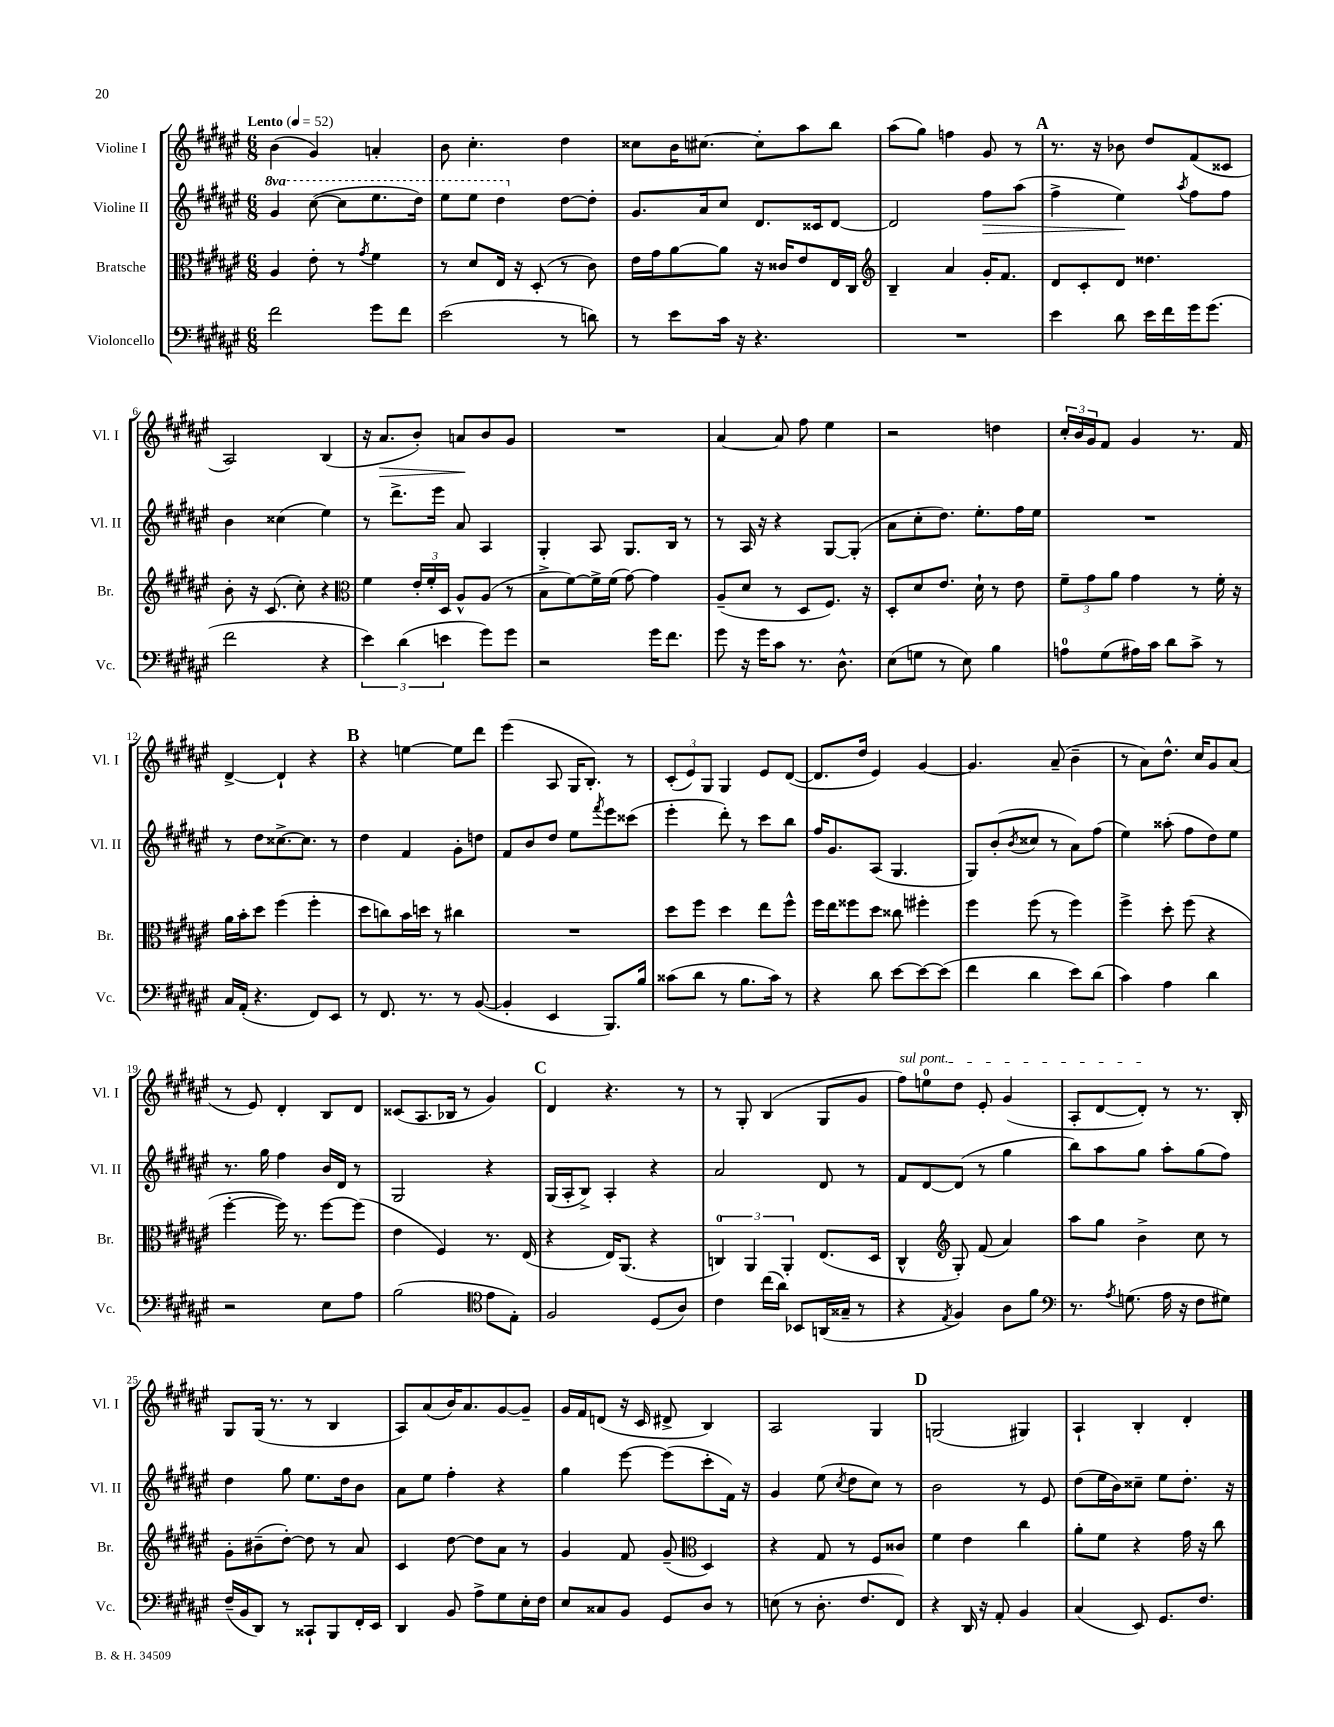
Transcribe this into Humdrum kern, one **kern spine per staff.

**kern	**kern	**kern	**kern
*staff4	*staff3	*staff2	*staff1
*clefF4	*clefC3	*clefG2	*clefG2
*k[f#c#g#d#a#e#]	*k[f#c#g#d#a#e#]	*k[f#c#g#d#a#e#]	*k[f#c#g#d#a#e#]
*M6/8	*M6/8	*M6/8	*M6/8
*MM52	*MM52	*MM52	*MM52
2f#\	4A#/	4gg#/	(4b\
.	8e#'\	([8ccc#\	4g#/)
.	8r	8ccc#\]L	.
.	8qg#/	.	.
8g#\L	4f#\	8.eee#\	4a'/
8f#\J	.	.	.
.	.	16ddd#\Jk)	.
=	=	=	=
(2e#\	8r	8eee#\L	8b\
.	8d#/L	8eee#\J	4.cc#'\
.	16E#/Jk	4ddd#\	.
.	16r	.	.
.	(8D#'/	.	.
8r	8r	[8dd#\L	4dd#\
8d\)	8c#\)	8dd#'\]J	.
=	=	=	=
8r	16e#\LL	8.g#/L	8cc##\L
.	16g#\J	.	.
8e#\L	[8a#\	.	16b\K
.	.	16a#/k	[8.cc#\J
16c#\Jk	8a#\]J	8cc#/J	.
16r	.	.	.
4.r	16r	8.d#/L	8cc#'\]L
.	16c##/LK	.	.
.	8e#/	.	8aa#\
.	.	16c##/k	.
.	16E#/L	[8d#/J	8bb\J
.	16C#/JJ	.	.
=	=	=	=
*	*clefG2	*	*
2.r	4B~/	2d#/]	(8aa#\L
.	.	.	8gg#\J)
.	4a#/	.	4ff\
.	16g#'/LK	8ff#\L	8g#/
.	8.f#/J	.	.
.	.	(8aa#\J	8r
=	=	=	=
4e#\	8d#/L	4ff#^\	8.r
.	8c#'/	.	.
.	.	.	16r
8d#\	8d#/J	4ee#\)	8b-\
16e#\LL	4.dd##\	.	8dd#/L
16f#\	.	.	.
.	.	8qaa#/	.
16g#\J	.	8ff#\L	(8f#/
(8.g#\J	.	.	.
.	.	8ff#\J	8c##/J
=	=	=	=
2f#\	8b'\	4b\	2A#/)
.	16r	.	.
.	(8.c#/	.	.
.	.	(4cc##\	.
.	8cc#'\)	.	.
4r	4r	4ee#\)	(4B/
=	=	=	=
*	*clefC3	*	*
6e#\)	4f#\	8r	16r
.	.	.	8.a#/L
.	.	8.ddd#^\L	.
(6d#\	.	.	.
.	24e#'/LL	.	8b'/J)
.	24f#'/	.	.
.	.	16eee#\Jk	.
6e\	24D#/JJ	.	.
.	8A#^^/L	8a#/	8a/L
8g#\L)	(8A#/J	4A#/	8b/
8g#\J	8r	.	8g#/J
=	=	=	=
2r	8B^\L	4G#'/	2.r
.	[8f#\)	.	.
.	16f#^\]L	8A#/	.
.	(16f#\JJ	.	.
.	[8g#\)	8.G#/L	.
16g#\LK	4g#\]	.	.
8.f#\J	.	16B/Jk	.
.	.	8r	.
=	=	=	=
8g#\	(8A#~/L	8r	[4a#/
16r	8d#/J	16A#/	.
16g#\LK	.	16r	.
8c#\J	8r	4r	8a#/]
8.r	8D#/L	.	8ff#\
.	8.F#/J)	[8G#/L	4ee#\
8.D#^^\	.	.	.
.	.	(8G#'/]J	.
.	16r	.	.
=	=	=	=
(8E#\L	8D#'/L	8a#\L	2r
8G\J	8d#/	8cc#'\	.
8r	8.e#/J	8.dd#\J)	.
8E#\)	.	.	.
.	16d#`\	8.ee#'\L	.
4B\	8r	.	4dd\
.	8e#\	16ff#\L	.
.	.	16ee#\JJ	.
=	=	=	=
8A\L	12f#~\L	2.r	24cc#'/LL
.	.	.	24b/
.	12g#\	.	24g#/J
(8G#\	.	.	8f#/J
.	12a#\J	.	.
16A#\L)	4g#\	.	4g#/
16c#\JJ	.	.	.
8d#\L	.	.	.
8c#^\J	8r	.	8.r
8r	16f#'\	.	.
.	16r	.	16f#/
=	=	=	=
16C#/LL	16a#\LL	8r	[4d#^/
(16AA#'/JJ	16b'\J	.	.
4.r	8dd#\J	8dd#\L	.
.	(4ff#\	[8.cc##^\	4d#`/]
.	.	8.cc##\]J	.
8FF#/L)	4ff#'\	.	4r
8EE#/J	.	8r	.
=	=	=	=
8r	8dd#\L	4dd#\	4r
8.FF#/	8cc\)	.	.
.	16b\L	4f#/	[4ee\
8.r	16dd\JJ	.	.
.	8r	.	.
8r	4cc#\	8g#'\L	8ee\]L
([8BB/	.	8dd\J	8ddd#\J
=	=	=	=
4BB'/]	2.r	8f#/L	(4eee#\
.	.	8b/	.
4EE#/	.	8dd#/J	8A#/
.	.	8ee#\L	16G#/LK
.	.	.	8.B'/J)
.	.	8qfff#/	.
8.BBB/L)	.	8eee#\	.
.	.	(8ccc##\J	8r
16B/Jk	.	.	.
=	=	=	=
(8c##\L	8dd#\L	4eee#'\	(12c#'/L
.	.	.	12e#/)
8d#\J	8ff#\J	.	.
.	.	.	12G#/J
8r	4dd#\	8ddd#'\)	4G#/
8.B\L	.	8r	.
.	8ee#\L	8ccc#\L	8e#/L
16c##\Jk)	.	.	.
8r	8ff#^^\J	8bb\J	([8d#/J
=	=	=	=
4r	16ff#\LL	16ff#/LK	8.d#/]L
.	16ee#\J	8.g#/	.
.	8ff##\	.	.
.	.	.	16dd#/Jk
8d#\	8dd#\J	(8A#/J	4e#/)
[8e#\L	8cc##\	4.G#/	.
8e#\_	4ff#'\	.	[4g#/
(8e#\]J	.	.	.
=	=	=	=
4f#\	4ff#\	8G#/L)	4.g#/]
.	.	(8b'/	.
.	.	8qb/	.
4d#\	(8ff#\	8cc##/J	.
.	8r	8r	(8a#~/
8e#\L)	4ff#\)	8a#\L)	4b~\
(8d#\J	.	(8ff#\J	.
=	=	=	=
4c#\)	4ff#^\	4ee#\)	8r
.	.	.	8a#\L)
4A#\	8dd#'\	(8aa##'\	8.dd#^^\J
.	(8ff#\	8ff#\L	.
.	.	.	16cc#/LK
4d#\	4r	8dd#\)	8g#/
.	.	8ee#\J	(8a#/J
=	=	=	=
2r	[4ff#'\	8.r	8r
.	.	.	8e#/)
.	.	16gg#\	.
.	16ff#\])	4ff#\	4d#'/
.	8.r	.	.
8E#\L	[8ff#\L	16b/LL	8B/L
.	.	16d#/JJ	.
8A#\J	(8ff#\]J	8r	8d#/J
=	=	=	=
(2B\	4e#\	2G#/	(8c##/L
.	.	.	8.A#/
.	4F#/)	.	.
.	.	.	16B-/Jk
.	.	.	8r
*clefC4	*	*	*
8e#\L	8.r	4r	4g#/)
8E#'\J)	.	.	.
.	(16E#/	.	.
=	=	=	=
2F#/	4r	(16G#/LL	4d#/
.	.	16A#'/J	.
.	.	8B^/J)	.
.	16E#/LK)	4A#'/	4.r
.	(8.AA#/J	.	.
(8D#/L	4r	4r	.
8A#/J)	.	.	8r
=	=	=	=
4c#\	6C/)	2a#/	8r
.	.	.	8G#'/
.	6AA#/	.	.
(16cc#\LL	.	.	(4B/
16a#\JJ)	.	.	.
.	6AA#'/	.	.
8BB-/L	.	.	.
(16AA/L	(8.E#/L	8d#/	8G#/L
16G##~/JJ	.	.	.
8r	.	8r	8g#/J
.	16D#/Jk	.	.
=	=	=	=
4r	4C#^^/	8f#/L	8ff#\L)
.	.	[8d#/	8ee\
*	*clefG2	*	*
8qE#/	.	.	.
4F#/)	8G#'/)	(8d#/]J	8dd#\J
.	(8f#/	8r	8e#'/
8A#\L	4a#/)	4gg#\	(4g#/
8f#\J	.	.	.
=	=	=	=
*clefF4	*	*	*
8.r	8aa#\L	8bb\L)	8A#'/L
.	8gg#\J	8aa#\	[8d#/
8qA#/	.	.	.
(8.G\	.	.	.
.	4b^\	8gg#\J	8d#'/]J)
16A#\	.	8aa#'\L	8r
16r	.	.	.
8F#\L	8cc#\	(8gg#\	8.r
8G#\J)	8r	8ff#\J)	.
.	.	.	16B'/
=	=	=	=
(16F#~/LL	8g#'\L	4dd#\	8G#/L
16BB/J	.	.	.
8DD#/J)	(8b#~\	.	(16G#/Jk
.	.	.	8.r
8r	[8dd#'\J)	8gg#\	.
8CC##`/L	8dd#\]	8.ee#\L	8r
8BBB/	8r	.	4B/
.	.	16dd#\k	.
16FF#'/L	8a#/	8b\J	.
16EE#/JJ	.	.	.
=	=	=	=
4DD#/	4c#/	8a#\L	8A#/L)
.	.	8ee#\J	(8a#/
8BB/	[8dd#\	4ff#'\	16b/K)
.	.	.	8.a#/
8A#^\L	8dd#\]L	.	.
8G#\	8a#\J	4r	[8g#/
16E#'\L	8r	.	8g#~/]J
16F#\JJ	.	.	.
=	=	=	=
8E#/L	4g#/	4gg#\	16g#/LL
.	.	.	16f#/J
8C##/	.	.	(8d/J
8BB/J	8f#/	[8eee#\	16r
.	.	.	16c#/
8GG#/L	(8g#~/	(8eee#\]L	8d#^/
*	*clefC3	*	*
8D#/J	4D#/)	8ccc#'\	4B/)
8r	.	16f#\Jk)	.
.	.	16r	.
=	=	=	=
(8E\	4r	4g#/	2A#/
8r	.	.	.
8.D#'\	8G#/	(8ee#\	.
.	.	8qcc#/	.
.	8r	8dd#\L	.
8.F#/L	.	.	.
.	8F#/L	8cc#\J)	4G#/
8FF#/J)	8c##/J	8r	.
=	=	=	=
4r	4f#\	2b\	(2G/
16DD#/	4e#\	.	.
16r	.	.	.
8AA#'/	.	.	.
4BB/	4cc#\	8r	4G#/)
.	.	8e#/	.
=	=	=	=
(4C#/	8a#'\L	(8dd#\L	4A#`/
.	8f#\J	16ee#\L	.
.	.	16b\J)	.
8EE#/)	4r	8cc##~\J	4B'/
8.GG#/L	.	8ee#\L	.
.	16g#\	8.dd#'\J	4d#'/
8.F#/J	16r	.	.
.	8cc#\	.	.
.	.	16r	.
==	==	==	==
*-	*-	*-	*-
